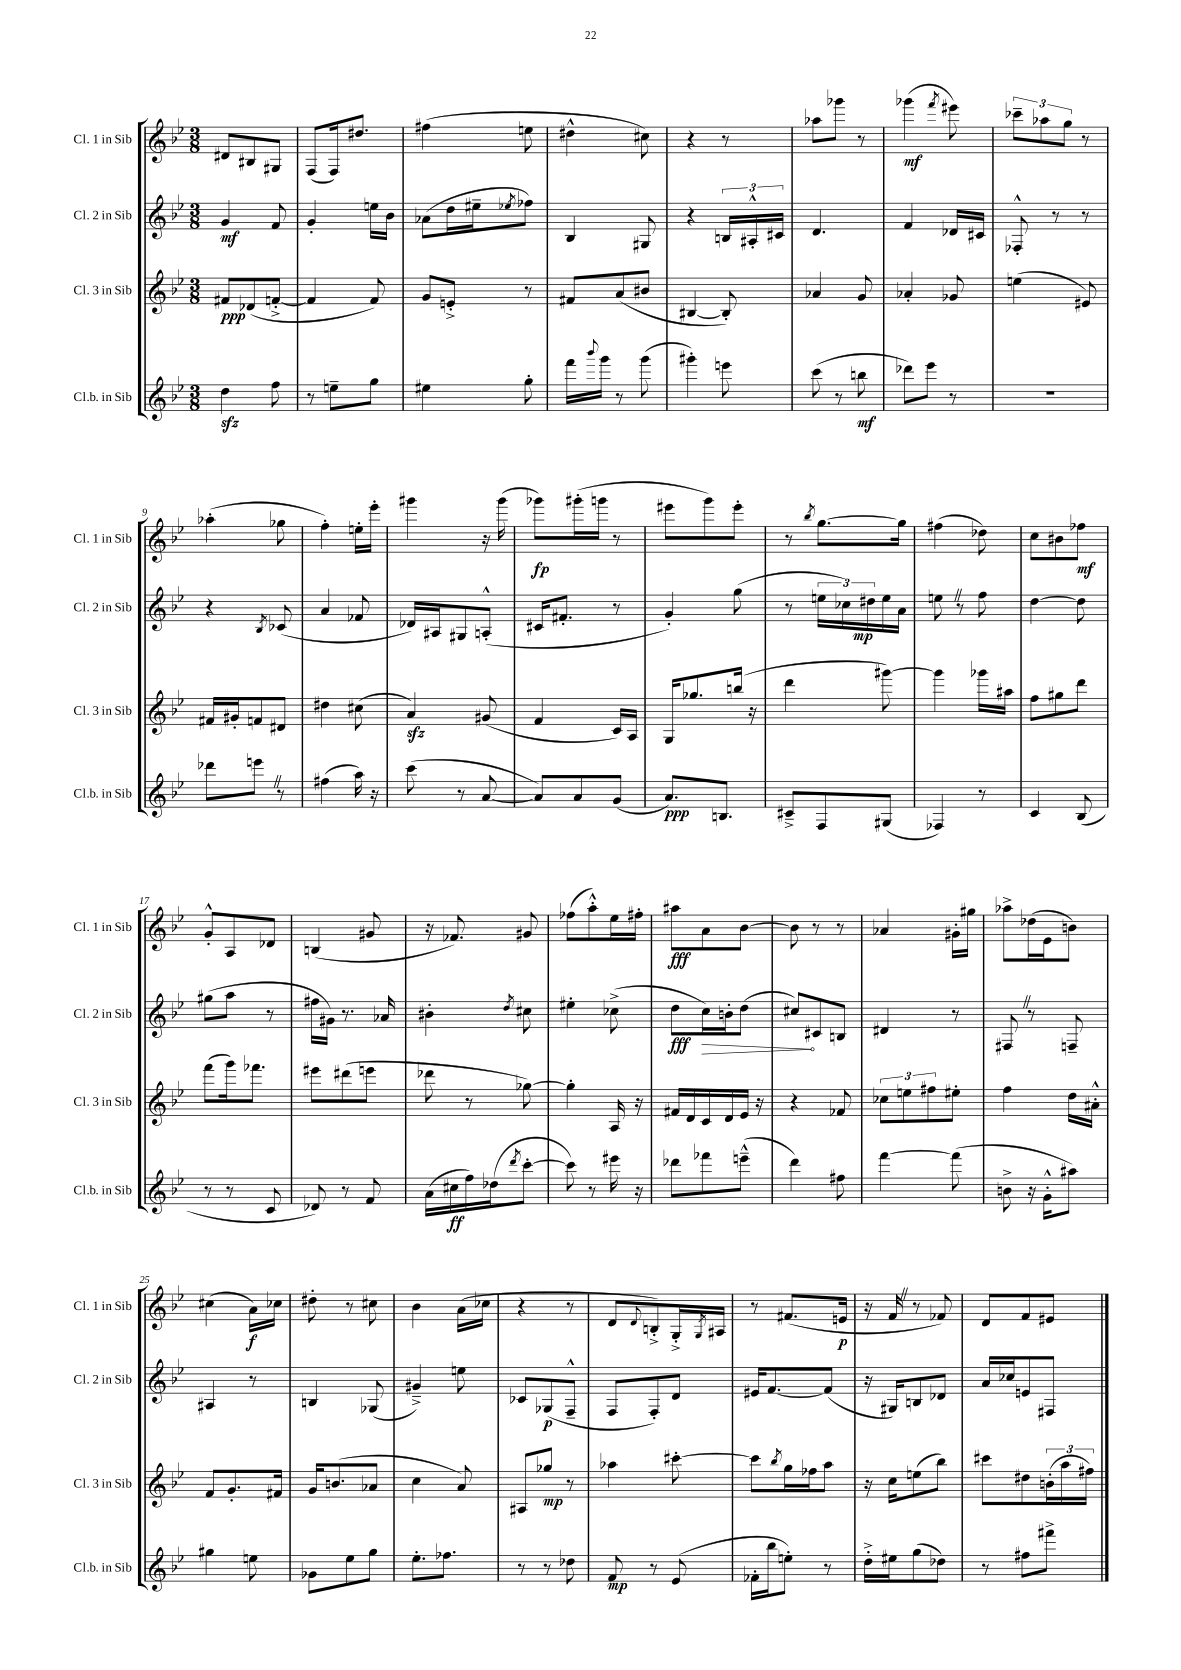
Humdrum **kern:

**kern	**kern	**kern	**kern
*staff4	*staff3	*staff2	*staff1
*clefG2	*clefG2	*clefG2	*clefG2
*k[b-e-]	*k[b-e-]	*k[b-e-]	*k[b-e-]
*M3/8	*M3/8	*M3/8	*M3/8
4dd\	8f#/L	4g/	8d#/L
.	(8d-/	.	8B#/
8ff\	[8f'^/J	8f/	8G#/J
=	=	=	=
8r	4f/]	4g'/	(8F/L
8ee~\L	.	.	16F/k)
.	.	.	8.dd#/J
8gg\J	8f/)	16ee\LL	.
.	.	16b-\JJ	.
=	=	=	=
4ee#\	8g/L	(8a-\L	(4ff#\
.	8e'^/J	16dd\L	.
.	.	16ee#~\J	.
.	.	8qee-/	.
8gg'\	8r	8ff-\J)	8ee\
=	=	=	=
16fff\LL	8f#/L	4B-/	4dd#^^\
8qqbbb-/	.	.	.
16ggg\JJ	.	.	.
8r	(8a/	.	.
(8ggg\	8b#/J	8G#/	8cc#\)
=	=	=	=
4ggg#'\)	[4B#/	4r	4r
8eee\	8B#'/])	24B/LL	8r
.	.	24A#'^^/	.
.	.	24c#/JJ	.
=	=	=	=
(8ccc\	4a-/	4.d/	8aa-\L
8r	.	.	8ggg-\J
8bb\	8g/	.	8r
=	=	=	=
8ddd-\L)	4a-'/	4f/	(4ggg-\
8eee-\J	.	.	.
.	.	.	8qfff/
8r	8g-/	16d-/LL	8eee#\)
.	.	16c#/JJ	.
=	=	=	=
4.r	(4ee\	8F-'^^/	12ccc-~\L
.	.	.	12aa-\
.	.	8r	.
.	.	.	12gg\J
.	8e#/)	8r	8r
=	=	=	=
8ddd-\L	16f#/LL	4r	(4aa-'\
.	16g#'/J	.	.
8eee\J	8f/	.	.
.	.	8qB-/	.
8r	8d#/J	(8c-/	8gg-\
=	=	=	=
(4ff#\	4dd#\	4a/	4ff'\)
16aa\)	(8cc#\	8f-/	16ee'\LL
16r	.	.	16eee-'\JJ
=	=	=	=
(8ccc\	4a/)	16d-/LL)	4ggg#\
.	.	16A#/J	.
8r	.	8G#/	.
[8a/	(8g#/	(8A'^^/J	16r
.	.	.	(16ggg#\
=	=	=	=
8a/]L)	4f/	16c#/LK	8ggg-\L)
.	.	8.f#'/J	.
8a/	.	.	(16ggg#'\L
.	.	.	16ggg\JJ
(8g/J	16c/LL)	8r	8r
.	16A/JJ	.	.
=	=	=	=
8.a/L)	16G/LK	4g'/)	8eee#\L
.	8.gg-/	.	.
.	.	.	8ggg\)
8.B/J	.	.	.
.	(16bb/Jk	(8gg\	8eee#'\J
.	16r	.	.
=	=	=	=
8c#~^/L	4ddd\	8r	8r
.	.	.	8qbb-/
8F/	.	24ee\LL	[8.gg\L
.	.	24cc-\)	.
.	.	24dd#\	.
(8G#/J	[8ggg#\)	16ee\	.
.	.	16a\JJ	16gg\]Jk
=	=	=	=
4F-/)	4ggg#\]	8ee\	(4ff#\
.	.	8r	.
8r	16ggg-\LL	8ff\	8dd-\)
.	16aa#\JJ	.	.
=	=	=	=
4c/	8ff\L	[4dd\	8cc\L
.	8gg#\	.	8b#\
(8B-/	8ddd\J	8dd\]	8ff-\J
=	=	=	=
8r	(8fff\L	(8gg#\L	8g'^^/L
8r	16ggg\k)	8aa\J	8A/
.	8.fff-\J	.	.
8c/	.	8r	8d-/J
=	=	=	=
8d-/)	8eee#\L	16ff#\LL	(4B/
.	.	16g#\JJ)	.
8r	(8ddd#\	8.r	.
8f/	8eee\J	.	8g#/
.	.	16a-/	.
=	=	=	=
(16a\LL	8ddd-\	4b#'\	16r
16cc#\	.	.	8.f-/)
16ff\)	8r	.	.
(16dd-\J	.	.	.
8qddd/	.	8qdd/	.
[8ccc'\J	[8gg-\)	8cc#\	8g#/
=	=	=	=
8ccc\])	4gg-'\]	4ee#'\	(8ff-\L
8r	.	.	8aa'^^\)
16eee#\	16A/	(8cc-^\	16ee-\L
16r	16r	.	16ff#'\JJ
=	=	=	=
8ddd-\L	16f#/LL	8dd\L	8aa#\L
.	16d/	.	.
8fff-\	16c/	16cc\L)	8a\
.	16d/	16b'\J	.
(8eee~^^\J	16e-/JJ	(8dd\J	[8b-\J
.	16r	.	.
=	=	=	=
4ddd\)	4r	8cc#/L)	8b-\]
.	.	8c#/	8r
8ff#\	8f-/	8B/J	8r
=	=	=	=
[4fff\	12cc-\L	4d#/	4a-/
.	12ee\	.	.
.	12ff#\	.	.
(8fff\]	8ee#'\J	8r	16g#'\LL
.	.	.	16gg#\JJ
=	=	=	=
8b^\	4ff\	8F#/	8aa-^\L
16r	.	8r	(16dd-\L
16g'^^\LK	.	.	16e-\J
8aa#\J)	16dd\LL	8F~/	8b\J)
.	16a#'^^\JJ	.	.
=	=	=	=
4gg#\	8f/L	4A#/	(4cc#\
.	8.g'/	.	.
8ee\	.	8r	16a\LL)
.	16f#/Jk	.	16cc-\JJ
=	=	=	=
8g-\L	16g/LK	4B/	8dd#'\
.	(8.b/	.	.
8ee-\	.	.	8r
8gg\J	8a-/J	(8G-/	8cc#\
=	=	=	=
8.ee-'\L	4cc\	4g#~^/)	4b-\
8.ff-\J	.	.	.
.	8a/)	8ee\	(16a\LL
.	.	.	16cc-\JJ
=	=	=	=
8r	8A#/L	8c-/L	4r
8r	8gg-/J	(8G-/	.
8dd-\	8r	8F~^^/J	8r
=	=	=	=
8f/	4aa-\	8F/L	8d/L
.	.	.	8qqd/
8r	.	8F'/)	8B'^/)
(8e-/	[8ccc#'\	8d/J	16G'^/L
.	.	.	8qG/
.	.	.	16A#/JJ
=	=	=	=
16f-'\LL	8ccc#\]L	16e#/LK	8r
16bb-\J	.	[8.f/	.
.	8qbb-/	.	.
8ee'\J)	16gg\L	.	(8.f#/L
.	16ff-\J	.	.
8r	8aa\J	(8f/]J	.
.	.	.	16e/Jk
=	=	=	=
16dd'^\LL	16r	16r	16r
16ee#\J	16cc\LK	16G#/LK)	16f/
(8gg\	(8ee\	8B/	8r
8dd-\J)	8bb-\J)	8d-/J	8f-/)
=	=	=	=
8r	8ccc#\L	16a/LL	8d/L
.	.	16cc-/J	.
8ff#\L	8dd#\	8e/	8f/
8fff#^\J	(24b'\L	8F#/J	8e#/J
.	24aa\	.	.
.	24ff#\JJ)	.	.
==	==	==	==
*-	*-	*-	*-
